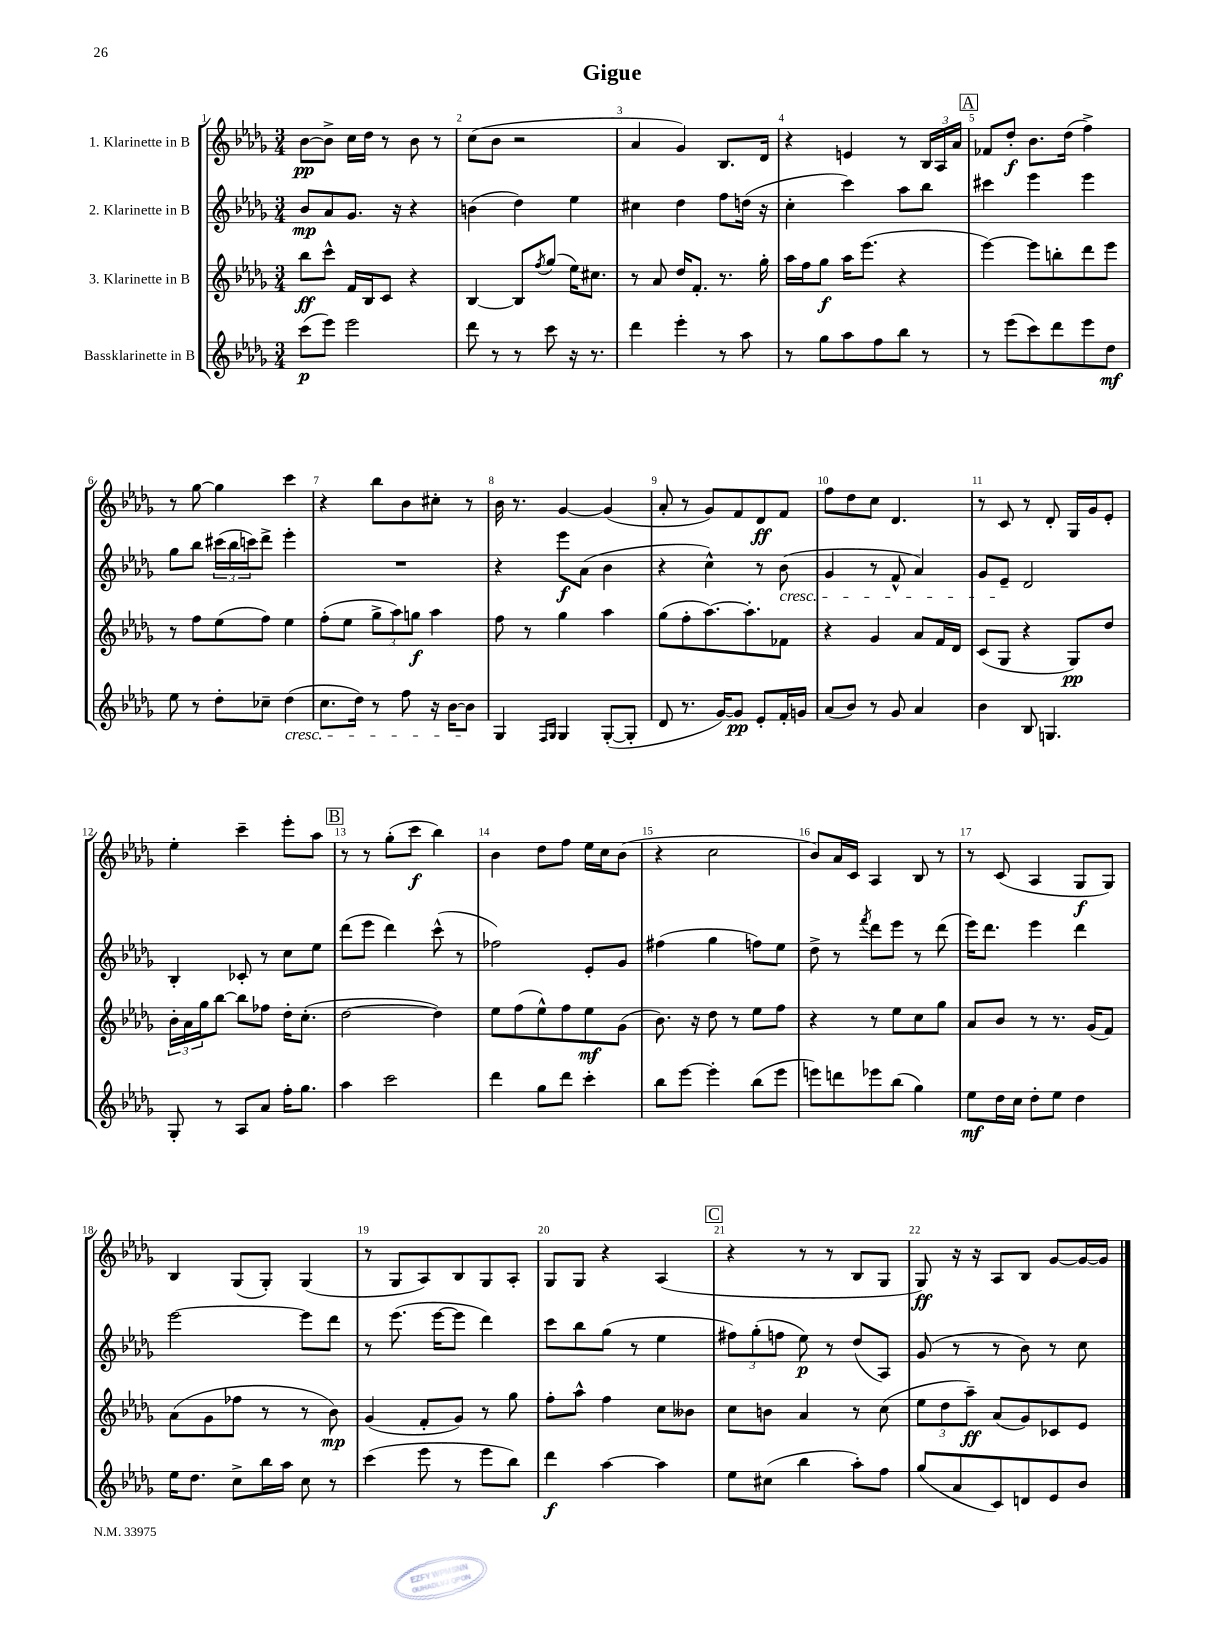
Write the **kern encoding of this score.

**kern	**kern	**kern	**kern
*staff4	*staff3	*staff2	*staff1
*clefG2	*clefG2	*clefG2	*clefG2
*k[b-e-a-d-g-]	*k[b-e-a-d-g-]	*k[b-e-a-d-g-]	*k[b-e-a-d-g-]
*M3/4	*M3/4	*M3/4	*M3/4
(8ccc\L	8bb-\L	8b-/L	[8b-\L
8eee-\J)	8ccc^^\J	8a-/	8b-^\]J
2eee-\	16f/LL	8.g-/J	16cc\LL
.	16B-/J	.	16dd-\JJ
.	8c/J	.	8r
.	.	16r	.
.	4r	4r	8b-\
.	.	.	8r
=	=	=	=
8ddd-\	[4B-/	(4b\	(8cc\L
8r	.	.	8b-\J
8r	8B-/]L	4dd-\)	2r
.	8qff/	.	.
8ccc\	(8gg-/J	.	.
16r	16ee-\LK)	4ee-\	.
8.r	8.cc#\J	.	.
=	=	=	=
4ddd-\	8r	4cc#\	4a-/
.	8a-/	.	.
4eee-'\	16dd-/LK	4dd-\	4g-/)
.	8.f'/J	.	.
8r	8.r	8ff\L	8.B-/L
8aa-\	.	(16dd\Jk	.
.	16gg-'\	16r	16d-/Jk
=	=	=	=
8r	16aa-\LL	4cc'\	4r
.	16ff\J	.	.
8gg-\L	8gg-\J	.	.
8aa-\	16aa-\LK	4ccc\)	4e/
.	(8.eee-\J	.	.
8ff\	.	.	.
8bb-\J	4r	8aa-\L	8r
8r	.	8bb-\J	24B-/LL
.	.	.	24A-/
.	.	.	24a-/JJ
=	=	=	=
8r	[4eee-\)	4ccc#\	8f-/L
(8eee-\L	.	.	8dd-'/J
8ccc\)	8eee-\]L	4eee-\	8.b-\L
8ddd-\	8bb'\	.	.
.	.	.	(16dd-\Jk
8eee-\	8ddd-\	4eee-\	4ff^\)
8dd-\J	8eee-\J	.	.
=	=	=	=
8ee-\	8r	8gg-\L	8r
8r	8ff\L	8bb-\J	[8gg-\
8dd-'\L	(8ee-\	(24ccc#\LL	4gg-\]
.	.	24bb-\	.
.	.	24ccc\J)	.
8cc-~\J	8ff\J)	8ddd-^\J	.
(4dd-\	4ee-\	4eee-'\	4ccc\
=	=	=	=
8.cc\L	(8ff'\L	2.r	4r
.	8ee-\J	.	.
16dd-\Jk)	.	.	.
8r	12gg-^\L	.	8bb-\L
.	12aa-\)	.	.
8ff\	.	.	8b-\
.	12gg\J	.	.
16r	4aa-\	.	8cc#'\J
[16b-\LK	.	.	.
8b-\]J	.	.	8r
=	=	=	=
4G-/	8ff\	4r	16b-\
.	.	.	8.r
.	8r	.	.
16qqF/LL	.	.	.
16qqG-/JJ	.	.	.
4G-/	4gg-\	8eee-\L	[4g-/
.	.	(8a-\J	.
([8G-'/L	4aa-\	4b-\	(4g-/]
8G-'/]J	.	.	.
=	=	=	=
8d-/	(8gg-\L	4r	8a-'/
8.r	8ff'\	.	8r
.	[8.aa-\)	4cc^^\)	8g-/L)
[16g-/LK)	.	.	.
8g-/]J	.	.	8f/
.	8.aa-'\]	.	.
8e-'/L	.	8r	8d-/
16f'/L	8f-\J	(8b-\	8f/J
16g/JJ	.	.	.
=	=	=	=
(8a-/L	4r	4g-/	8ff\L
8b-/J)	.	.	8dd-\
8r	4g-/	8r	8cc\J
8g-/	.	8f^^/	4.d-/
4a-/	8a-/L	4a-/)	.
.	16f/L	.	.
.	16d-/JJ	.	.
=	=	=	=
4b-\	(8c/L	8g-/L	8r
.	8G-/J	8e-~/J	8c/
8B-/	4r	2d-/	8r
4.G/	.	.	8d-'/
.	8G-/L)	.	16G-/LL
.	.	.	16g-/J
.	8dd-/J	.	8e-'/J
=	=	=	=
8G-'/	24b-'\LL	4B-'/	4ee-'\
.	24a-\	.	.
.	24gg-\J	.	.
8r	[8bb-\J	.	.
8A-/L	8bb-\]L	8c-'/	4ccc~\
8a-/J	8ff-\J	8r	.
16ff'\LK	16dd-'\LK	8cc\L	8eee-'\L
8.gg-\J	(8.cc'\J	.	.
.	.	8ee-\J	8aa-\J
=	=	=	=
4aa-\	[2dd-\	(8ddd-\L	8r
.	.	8eee-\J	8r
2ccc\	.	4ddd-\)	(8gg-'\L
.	.	.	8ccc\J
.	4dd-\])	(8ccc^^\	4bb-\)
.	.	8r	.
=	=	=	=
4ddd-\	8ee-\L	2ff-\)	4b-\
.	(8ff\	.	.
8gg-\L	8ee-^^\)	.	8dd-\L
8ddd-\J	8ff\	.	8ff\J
4ccc'\	8ee-\	8e-'/L	16ee-\LL
.	.	.	16cc\J
.	(8g-\J	8g-/J	(8b-\J
=	=	=	=
8bb-\L	8.b-\)	(4ff#\	4r
[8eee-\J	.	.	.
.	16r	.	.
4eee-'\]	8dd-\	4gg-\	2cc\
.	8r	.	.
(8bb-\L	8ee-\L	8ff\L)	.
8eee-\J	8ff\J	8ee-\J	.
=	=	=	=
8eee\L)	4r	8dd-^\	8b-/L)
8ddd\	.	8r	16a-/L
.	.	.	16c/JJ
.	.	8qfff/	.
8eee-\	8r	8ddd-\L	4A-/
(8bb-\J	8ee-\L	8eee-\J	.
4gg-\)	8cc\	8r	8B-/
.	8gg-\J	(8ddd-\	8r
=	=	=	=
8ee-\L	8a-/L	16eee-\LK)	8r
.	.	8.ddd-\J	.
16dd-\L	8b-/J	.	(8c/
16cc\JJ	.	.	.
8dd-'\L	8r	4eee-\	4A-/
8ee-\J	8.r	.	.
4dd-\	.	4ddd-\	8G-/L
.	(16g-/LK	.	.
.	8f/J)	.	8G-/J)
=	=	=	=
16ee-\LK	(8a-\L	[2eee-\	4B-/
8.dd-\J	.	.	.
.	8g-\	.	.
8cc^\L	8ff-\J	.	(8G-/L
16bb-\L	8r	.	8G-'/J)
16aa-\JJ	.	.	.
8cc\	8r	8eee-\]L	(4G-/
8r	8b-\)	8ddd-\J	.
=	=	=	=
(4ccc\	(4g-/	8r	8r
.	.	(8.eee-\	8G-/L
8eee-\	8f'/L	.	8A-/)
.	.	[16eee-\LK	.
8r	8g-/J)	8eee-\]J	8B-/
8eee-\L	8r	4ddd-\)	8G-/
8bb-\J)	8gg-\	.	8A-'/J
=	=	=	=
4ddd-\	8ff'\L	8ccc\L	8G-/L
.	8aa-^^\J	8bb-\	8G-/J
[4aa-\	4ff\	(8gg-\J	4r
.	.	8r	.
4aa-\]	8cc\L	4ee-\	(4A-/
.	8b--\J	.	.
=	=	=	=
8ee-\L	8cc\L	12ff#\L)	4r
.	.	(12gg-'\	.
(8cc#\J	8b\J	.	.
.	.	12ff\J	.
4bb-\	4a-/	8ee-\)	8r
.	.	8r	8r
8aa-'\L)	8r	(8dd-/L	8B-/L
8ff\J	(8cc\	8A-/J)	8G-/J
=	=	=	=
(8gg-/L	12ee-\L	(8g-/	8G-/)
.	12dd-\	.	.
8a-/	.	8r	16r
.	12aa-~\J)	.	.
.	.	.	16r
8c/)	(8a-/L	8r	8A-/L
8d/	8g-/)	8b-\)	8B-/J
8e-/	8c-/	8r	[8g-/L
8b-/J	8e-/J	8cc\	16g-/_L
.	.	.	16g-/]JJ
==	==	==	==
*-	*-	*-	*-
